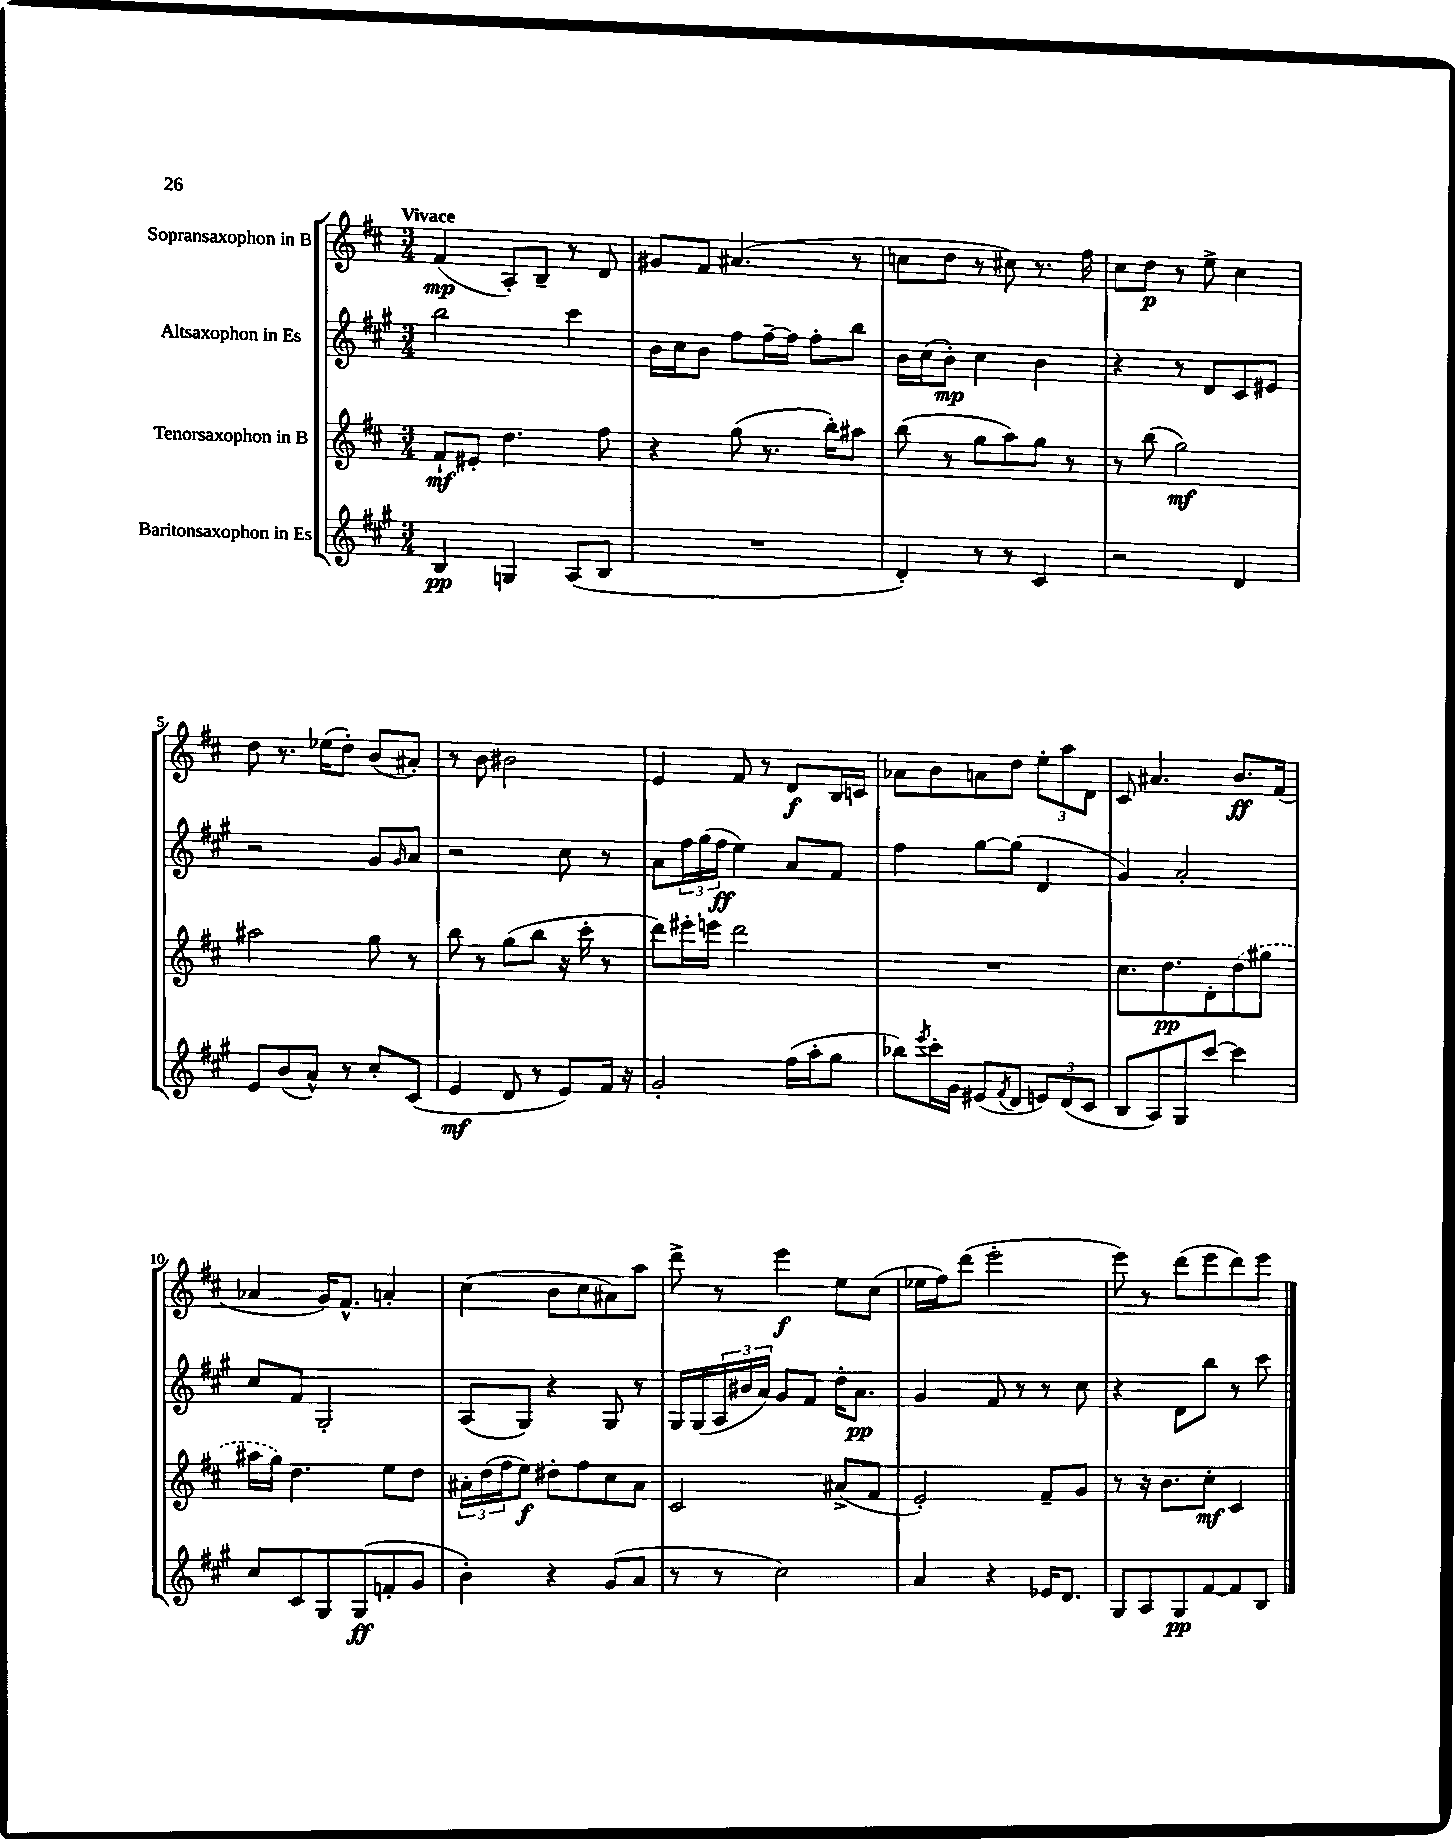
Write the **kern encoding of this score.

**kern	**dynam	**kern	**dynam	**kern	**dynam	**kern	**dynam
*part4	*part4	*part3	*part3	*part2	*part2	*part1	*part1
*staff4	*staff4	*staff3	*staff3	*staff2	*staff2	*staff1	*staff1
*I"Baritonsaxophon in Es	*	*I"Tenorsaxophon in B	*	*I"Altsaxophon in Es	*	*I"Sopransaxophon in B	*
*clefG2	*	*clefG2	*	*clefG2	*	*clefG2	*
*k[f#c#g#]	*	*k[f#c#]	*	*k[f#c#g#]	*	*k[f#c#]	*
*M3/4	*	*M3/4	*	*M3/4	*	*M3/4	*
=1	=1	=1	=1	=1	=1	=1	=1
!	!	!	!	!	!	!LO:TX:a:B:t=Vivace	!
4B/	pp	8f#`/L	mf	2bb\	.	(4f#/	mp
.	.	8e#X'/J	.	.	.	.	.
4Gn/	.	4.dd\	.	.	.	8A'/L)	.
.	.	.	.	.	.	8B~/J	.
(8A/L	.	.	.	4ccc#\	.	8r	.
8B/J	.	8ff#\	.	.	.	8d/	.
=2	=2	=2	=2	=2	=2	=2	=2
2.r	.	4r	.	16b\LL	.	8g#X/L	.
.	.	.	.	16cc#\J	.	.	.
.	.	.	.	8b\J	.	8f#/J	.
.	.	(8gg\	.	8ff#\L	.	(4.a#X/	.
.	.	8.r	.	[16ff#~\L	.	.	.
.	.	.	.	16ff#\JJ]	.	.	.
.	.	.	.	8ff#'\L	.	.	.
.	.	16bb'\KL)	.	.	.	.	.
.	.	8aa#X\J	.	8bb\J	.	8r	.
=3	=3	=3	=3	=3	=3	=3	=3
4d'/)	.	(8bb\	.	16b\LL	.	8ccn\L	.
.	.	.	.	(16cc#\J	.	.	.
.	.	8r	.	8b'\J)	mp	8dd\J	.
8r	.	8gg\L	.	4cc#\	.	8r	.
8r	.	8aa\)	.	.	.	8cc#X\)	.
4c#/	.	8gg\J	.	4b\	.	8.r	.
.	.	8r	.	.	.	.	.
.	.	.	.	.	.	16ff#\	.
=4	=4	=4	=4	=4	=4	=4	=4
2r	.	8r	.	4r	.	8cc#\L	.
.	.	(8bb\	.	.	.	8dd\J	p
.	.	2gg\)	mf	8r	.	8r	.
.	.	.	.	8d/L	.	8ee^\	.
4d/	.	.	.	8c#/	.	4cc#\	.
.	.	.	.	8e#X/J	.	.	.
!!LO:LB:g=z
=5	=5	=5	=5	=5	=5	=5	=5
8e/L	.	2aa#X\	.	2r	.	8dd\	.
(8b/	.	.	.	.	.	8.r	.
8a^^/J)	.	.	.	.	.	.	.
.	.	.	.	.	.	(16ee-X\KL	.
8r	.	.	.	.	.	8dd'\J)	.
8cc#'/L	.	8gg\	.	8g#/L	.	(8b/L	.
.	.	.	.	16qqg#/	.	.	.
(8c#/J	.	8r	.	8a/J	.	8a#X'/J)	.
=6	=6	=6	=6	=6	=6	=6	=6
4e/	mf	8bb\	.	2r	.	8r	.
.	.	8r	.	.	.	8b\	.
8d/	.	(8gg\L	.	.	.	2b#X\	.
8r	.	8bb\J	.	.	.	.	.
8e/L)	.	16r	.	8cc#\	.	.	.
.	.	16ccc#'\	.	.	.	.	.
16f#/Jk	.	8r	.	8r	.	.	.
16r	.	.	.	.	.	.	.
=7	=7	=7	=7	=7	=7	=7	=7
2g#'/	.	8ddd\L)	.	8a\L	.	4e/	.
.	.	16eee#X'\L	.	24ff#\L	.	.	.
.	.	.	.	(24gg#\	.	.	.
.	.	16eeen\JJ	.	.	.	.	.
.	.	.	.	24ff#\JJ	ff	.	.
.	.	2ddd\	.	4ee\)	.	8f#/	.
.	.	.	.	.	.	8r	.
(16ff#\LL	.	.	.	8a/L	.	8d/L	f
16aa'\J	.	.	.	.	.	.	.
8gg#\J	.	.	.	8f#/J	.	16B/L	.
.	.	.	.	.	.	16cn/JJ	.
=8	=8	=8	=8	=8	=8	=8	=8
8bb-X\L)	.	2.r	.	4ff#\	.	8a-X\L	.
8qeee/	.	.	.	.	.	.	.
16ccc#'\L	.	.	.	.	.	8b\	.
16g#\JJ	.	.	.	.	.	.	.
(8e#X/L	.	.	.	[8gg#\L	.	8an\	.
8qf#/	.	.	.	.	.	.	.
8d/J	.	.	.	(8gg#\J]	.	8dd\J	.
12en/L)	.	.	.	4d/	.	12ee'\L	.
(12d/	.	.	.	.	.	12aa\	.
12c#/J	.	.	.	.	.	12d\J	.
=9	=9	=9	=9	=9	=9	=9	=9
8B/L	.	8.cc#\L	.	4g#/)	.	8c#/	.
8A/)	.	.	.	.	.	4.a#X/	.
.	.	8.dd\	pp	.	.	.	.
8G#/	.	.	.	2a'/	.	.	.
[8ccc#/J	.	8d'\	.	.	.	.	.
4ccc#\]	.	(8dd\	.	.	.	8.b/L	ff
.	.	8gg#X\J	.	.	.	.	.
.	.	.	.	.	.	(16f#/Jk	.
!!LO:LB:g=z
=10	=10	=10	=10	=10	=10	=10	=10
8cc#/L	.	16aa#X\LL	.	8cc#/L	.	4a-X/	.
.	.	16gg\JJ)	.	.	.	.	.
8c#/	.	4.dd\	.	8f#/J	.	.	.
8G#/	.	.	.	2G#'/	.	16g/KL)	.
.	.	.	.	.	.	8.f#^^/J	.
(8G#/	ff	.	.	.	.	.	.
8fn'/	.	8ee\L	.	.	.	4an'/	.
8g#/J	.	8dd\J	.	.	.	.	.
=11	=11	=11	=11	=11	=11	=11	=11
4b'\)	.	24a#X'\LL	.	(8A/L	.	(4cc#\	.
.	.	(24dd\	.	.	.	.	.
.	.	24ff#\J	.	.	.	.	.
.	.	8ee\J)	f	8G#/J)	.	.	.
4r	.	8dd#X'\L	.	4r	.	8b\L	.
.	.	8ff#\	.	.	.	8cc#\	.
(8g#/L	.	8cc#\	.	8G#/	.	8a#X\)	.
8a/J	.	8a#\J	.	8r	.	8aa\J	.
=12	=12	=12	=12	=12	=12	=12	=12
8r	.	2c#/	.	16G#/LL	.	8ddd^\	.
.	.	.	.	(16G#/	.	.	.
8r	.	.	.	24A/	.	8r	.
.	.	.	.	24b#X/	.	.	.
.	.	.	.	24a/JJ)	.	.	.
2cc#\)	.	.	.	8g#/L	.	4eee\	f
.	.	.	.	8f#/J	.	.	.
.	.	(8a#X^/L	.	16dd'\KL	.	8ee\L	.
.	.	.	.	8.a\J	pp	.	.
.	.	8f#/J	.	.	.	(8cc#\J	.
=13	=13	=13	=13	=13	=13	=13	=13
4a/	.	2e'/)	.	4g#/	.	16ee-X\LL	.
.	.	.	.	.	.	16ff#\J)	.
.	.	.	.	.	.	(8ddd\J	.
4r	.	.	.	8f#/	.	2eee'\	.
.	.	.	.	8r	.	.	.
16e-X/KL	.	8f#~/L	.	8r	.	.	.
8.d/J	.	.	.	.	.	.	.
.	.	8g/J	.	8cc#\	.	.	.
=14	=14	=14	=14	=14	=14	=14	=14
8G#/L	.	8r	.	4r	.	8eee\)	.
8A/	.	16r	.	.	.	8r	.
.	.	8.b\L	.	.	.	.	.
8G#/	pp	.	.	8d\L	.	(8ddd\L	.
[8f#/	.	8cc#'\J	mf	8bb\J	.	8eee\	.
8f#/]	.	4c#/	.	8r	.	8ddd\)	.
8B/J	.	.	.	8ccc#\	.	8eee\J	.
==	==	==	==	==	==	==	==
*-	*-	*-	*-	*-	*-	*-	*-
